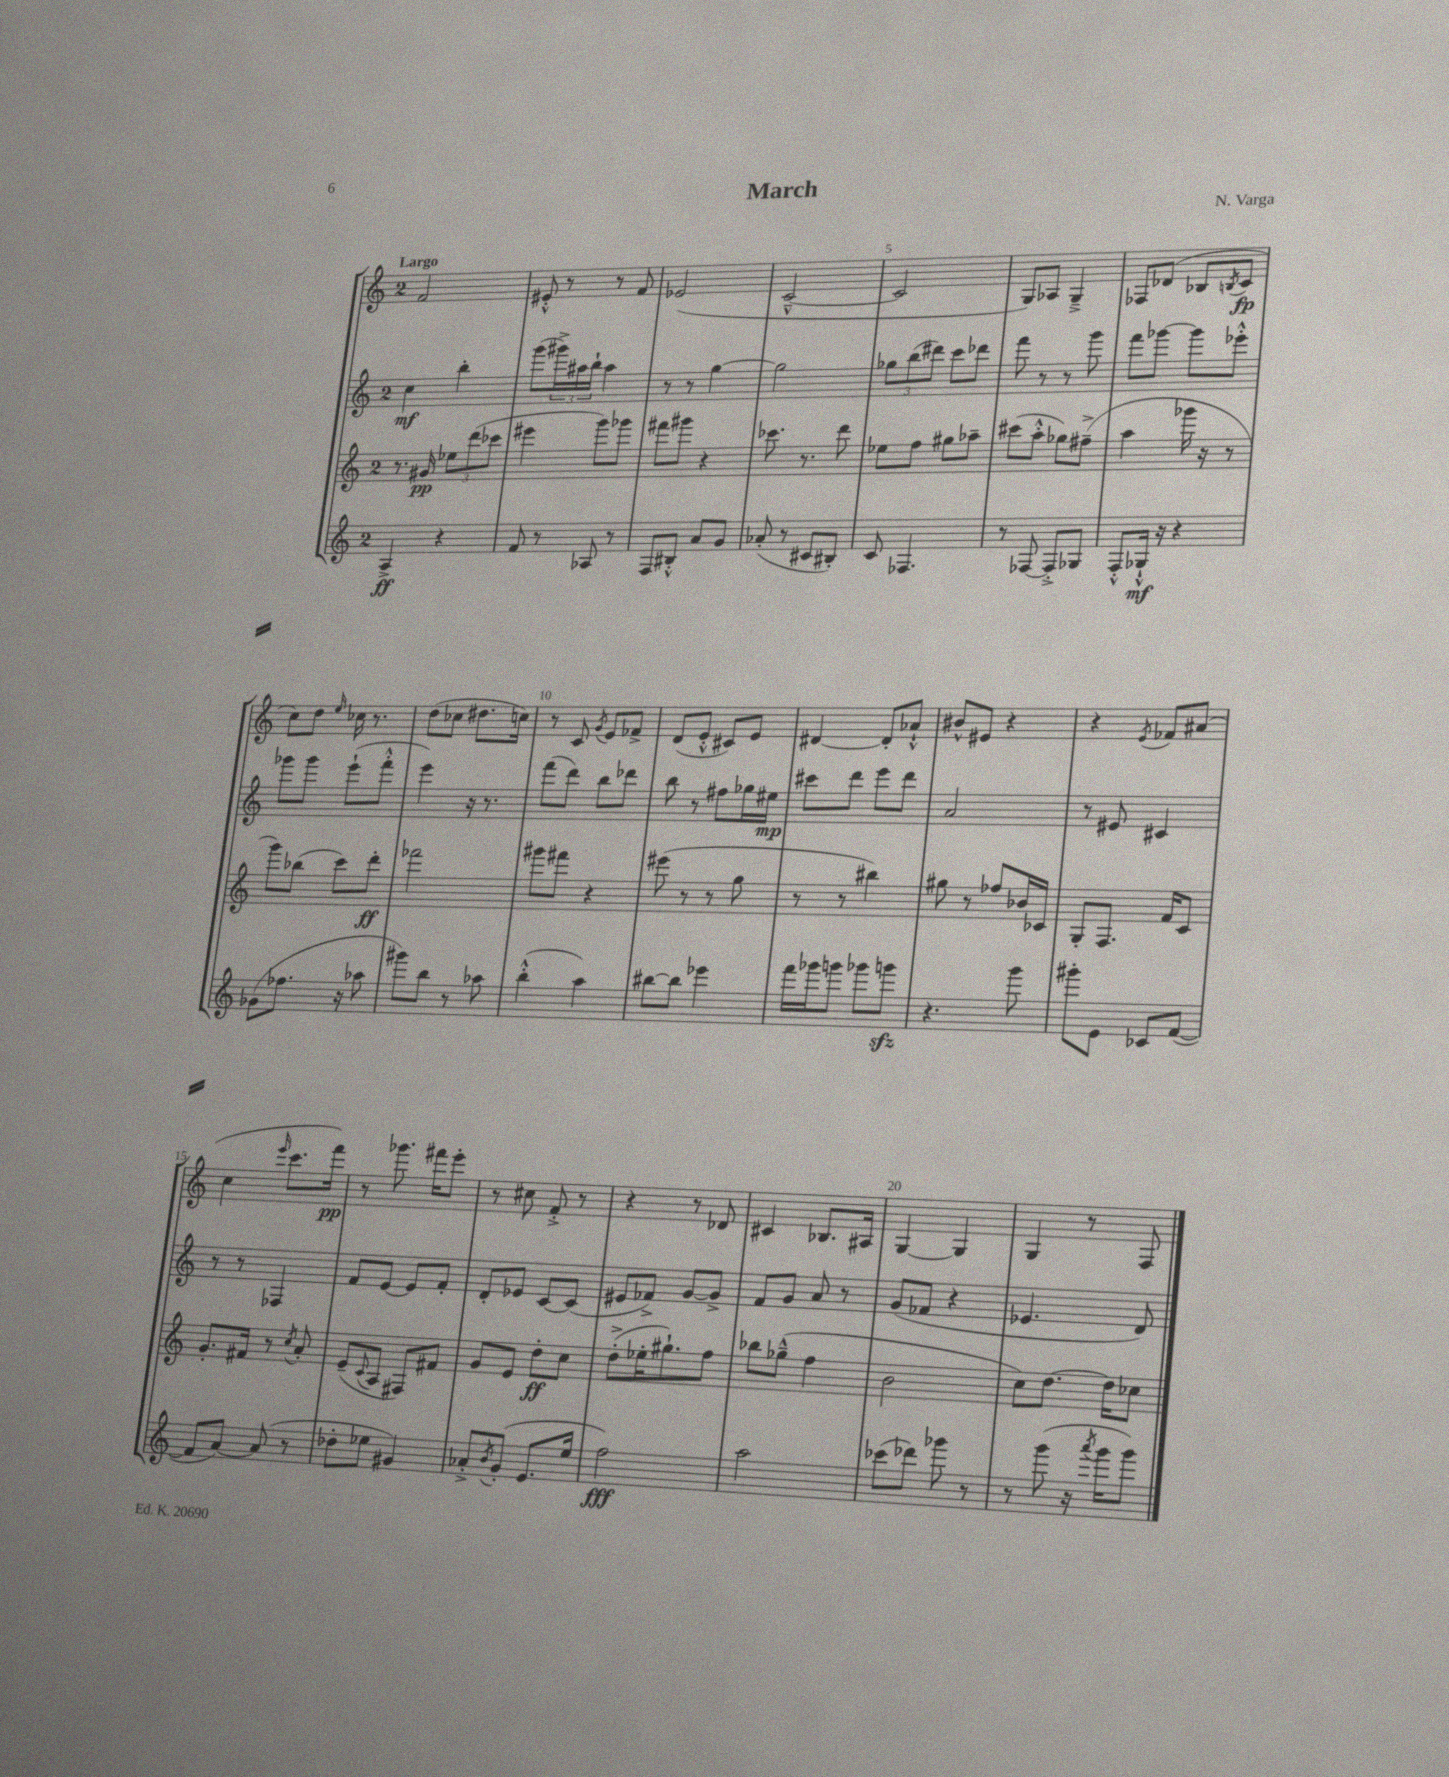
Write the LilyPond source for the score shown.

\header { title = "March" composer = "N. Varga" }
<<
\new StaffGroup <<
\new Staff = "s0" {
    \clef treble \key c \major \once \override Staff.TimeSignature.style = #'single-digit \time 2/4 \tempo "Largo"
    f'2 |
    eis'8-.-^ r8 r8 f'8 |
    ees'2( |
    c'2~---^ |
    c'2 |
    g8) aes8 g4---> |
    fes8 des'8( bes8 \acciaccatura { b8 } c'8\fp |
    c''8) d''8 \grace { e''16 } ces''16 r8. |
    d''8( ces''8 dis''8. c''16) |
    r8 c'8 \acciaccatura { g'8 } e'8 fes'8-> |
    d'8( e'8-.-^ cis'8) e'8 |
    dis'4~ dis'8-. aes'8-!-^ |
    bis'8-^ eis'8 r4 |
    r4 \acciaccatura { e'8 } fes'8 ais'8( |
    c''4 \grace { e'''16 } c'''8. f'''16\pp) |
    r8 ges'''8. fis'''16 e'''8-. |
    r8 cis''8 f'8-.-> r8 |
    r4 r8 des'8 |
    cis'4 bes8. ais16 |
    g4~ g4 |
    g4 r8 f8 \bar "|." |
}
\new Staff = "s1" {
    \clef treble \key c \major \once \override Staff.TimeSignature.style = #'single-digit \time 2/4
    c''4\mf b''4-. |
    g'''8( \tuplet 3/2 { gis'''16->) ais''16 b''16-! } ais''4 |
    r8 r8 g''4~ |
    g''2 |
    \tuplet 3/2 { ges''8 b''8( dis'''8) } c'''8 des'''8 |
    f'''8 r8 r8 g'''8 |
    f'''8 ges'''8~ ges'''8 ees'''8-.-^ |
    ges'''8 ges'''8 e'''8-!( f'''8-.-^ |
    e'''4) r16 r8. |
    f'''8( d'''8) b''8 des'''8 |
    b''8 r8 fis''8 ges''16 eis''16\mp |
    cis'''8 d'''8 e'''8 d'''8 |
    a'2 |
    r8 eis'8 cis'4 |
    r8 r8 fes4 |
    f'8 e'8~ e'8 f'8-. |
    d'8-. ees'8 c'8~ c'8( |
    eis'8 fes'8->) g'8~ g'8-> |
    f'8 g'8 a'8 r8 |
    g'8( fes'8 r4 |
    ees'4. d'8) \bar "|." |
}
\new Staff = "s2" {
    \clef treble \key c \major \once \override Staff.TimeSignature.style = #'single-digit \time 2/4
    r8. gis'16\pp \tuplet 3/2 { ees''8 d'''8( ces'''8 } |
    eis'''4 g'''8) ges'''8 |
    fis'''8 gis'''8 r4 |
    ces'''8. r8. d'''8 |
    ees''8 f''8 gis''8 aes''8-- |
    cis'''8( a''8-.-^ ges''8) fis''8--->( |
    a''4 ges'''16 r16 r8 |
    g'''8) bes''8( c'''8) d'''8-.\ff |
    fes'''2 |
    gis'''8 fis'''8 r4 |
    eis'''8( r8 r8 g''8 |
    r8 r8 bis''4) |
    gis''8 r8 fes''8 bes'16 ces'16 |
    g8-. f8. f'16 c'8 |
    g'8.-. fis'16 r8 \acciaccatura { c''8 } a'8-. |
    e'8--( \appoggiatura { c'8 } a8 fis8) fis'8 |
    g'8 e'8 d''8-.\ff c''8 |
    d''8-.->( ees''16-. gis''8.-!) f''8 |
    bes''8 ges''8---^( f''4 |
    b'2 |
    c''8) d''8.~ d''16 ces''8 \bar "|." |
}
\new Staff = "s3" {
    \clef treble \key c \major \once \override Staff.TimeSignature.style = #'single-digit \time 2/4
    a4->\ff r4 |
    f'8 r8 aes8 r8 |
    f8 bis8-.-^ a'8 g'8 |
    aes'8-.( r8 cis'8 bis8-.) |
    c'8 fes4. |
    r8 fes8~ fes8-.-> ges8 |
    f8-.-^ ges16-!-^\mf r16 r4 |
    ges'8( fes''8. r16 aes''8 |
    gis'''8) b''8 r8 aes''8 |
    b''4-.-^( a''4) |
    bis''8~ bis''8 ees'''4 |
    f'''16 ges'''16 g'''8 ges'''8 g'''8\sfz |
    r4. g'''8 |
    gis'''8-. e'8 ces'8 f'8~( |
    f'8 a'8~) a'8( r8 |
    des''8-. ees''8 gis'4) |
    aes'8-.-> \acciaccatura { b'8 } g'8-.( e'8. e''16 |
    f''2\fff) |
    a''2 |
    ces'''8( des'''8) ges'''8 r8 |
    r8 g'''8( r16 \acciaccatura { a'''8 } g'''16 g'''8) \bar "|." |
}
>>
>>
\layout { \context { \Score \override BarNumber.break-visibility = ##(#f #t #t) barNumberVisibility = #(every-nth-bar-number-visible 5) } }
